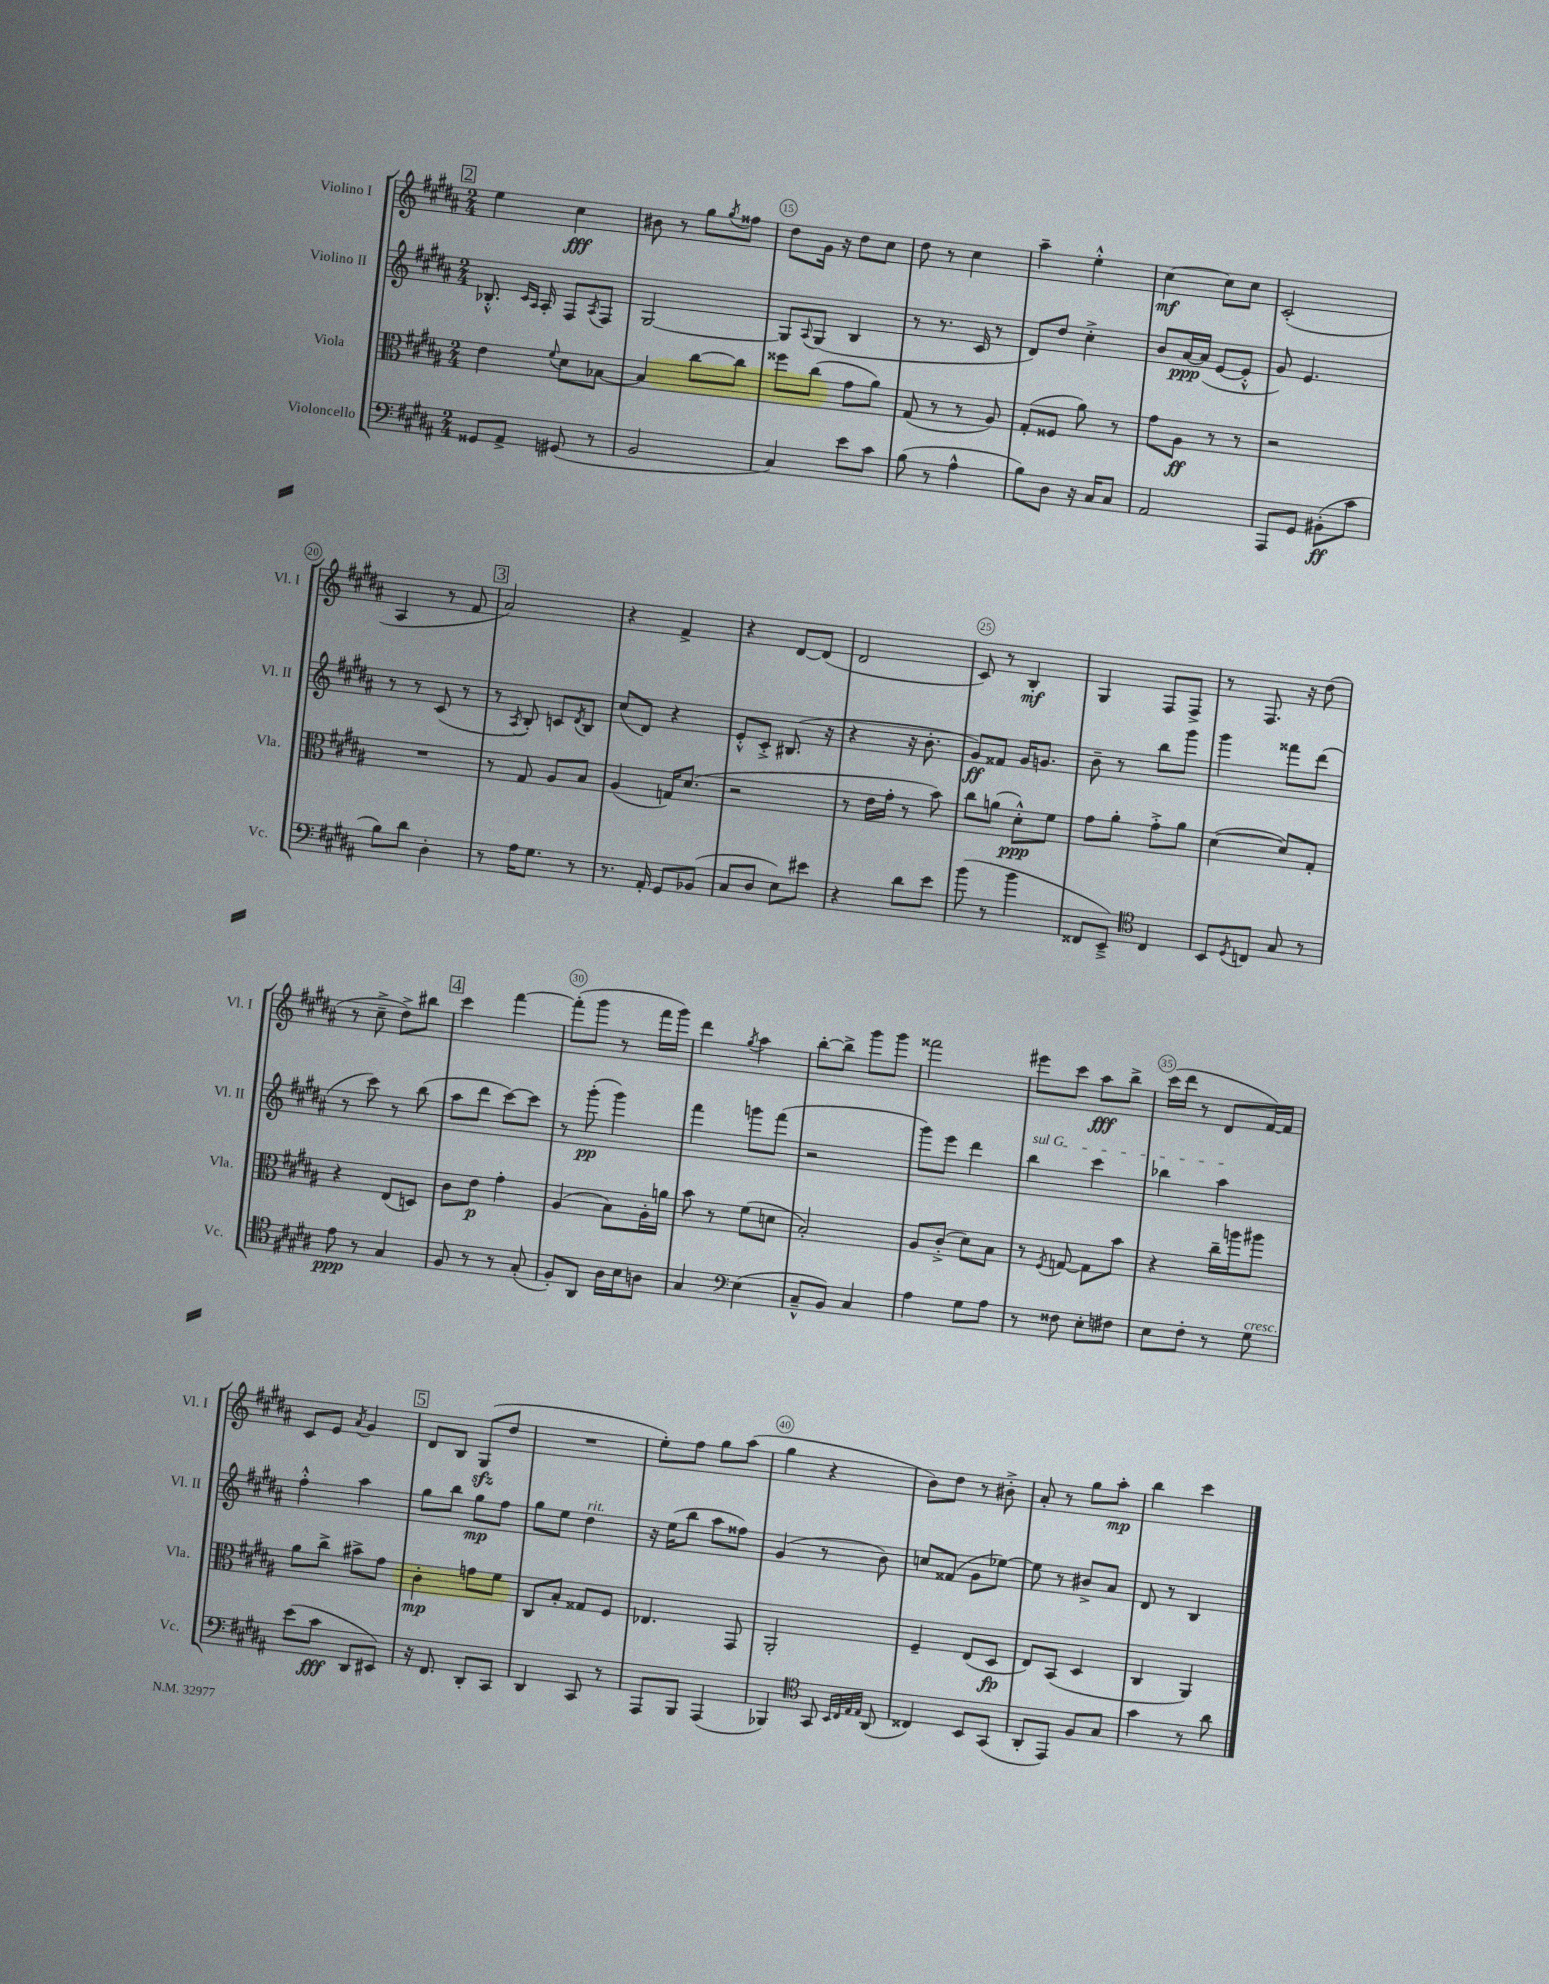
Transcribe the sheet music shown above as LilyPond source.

<<
\new StaffGroup <<
\new Staff = "s0" \with { instrumentName = "Violino I" shortInstrumentName = "Vl. I" } {
    \clef treble \key b \major \numericTimeSignature \time 2/4
    \mark \markup { \box "2" } e''4 cis''4\fff |
    bis'8 r8 gis''8 \acciaccatura { gis''8 } fisis''8 |
    dis''8 gis'16 r16 dis''8 cis''8 |
    dis''8 r8 cis''4 |
    ais''4-- e''4-.-^ |
    cis''4~\mf cis''8 cis''8 |
    cis'2-.( |
    ais4 r8 fis'8 |
    \mark \markup { \box "3" } ais'2) |
    r4 fis'4-> |
    r4 dis'8~ dis'8( |
    dis'2 |
    cis'8) r8 b4-.\mf |
    gis4 fis8 fis8-> |
    r8 fis8. r16 dis''8( |
    r8 cis''8---> dis''8->) bis''8 |
    \mark \markup { \box "4" } cis'''4 fis'''4~ |
    fis'''8-.( gis'''8 r8 fis'''16 gis'''16) |
    dis'''4 \acciaccatura { gis''8 } ais''4 |
    b''8~-. b''8-> gis'''8 gis'''8 |
    fisis'''2 |
    eis'''8 cis'''8 ais''8\fff b''8-> |
    cis'''16( dis'''16 r8 dis'8 fis'16~) fis'16 |
    cis'8 e'8 \acciaccatura { ais'8 } gis'4 |
    \mark \markup { \box "5" } dis'8 b8 gis8\sfz( dis''8 |
    R2 |
    e''8-.) fis''8 gis''8 ais''8( |
    gis''4 r4 |
    b'8) dis''8 r8 bis'8-.-> |
    ais'8-. r8 gis''8 ais''8-.\mp |
    b''4 cis'''4 \bar "|." |
}
\new Staff = "s1" \with { instrumentName = "Violino II" shortInstrumentName = "Vl. II" } {
    \clef treble \key b \major \numericTimeSignature \time 2/4
    \mark \markup { \box "2" } bes8.-.-^ \grace { cis'16 ais16 } ais16-. fis8 \acciaccatura { ais8 } fis8 |
    gis2~ |
    gis8 \appoggiatura { ais8 } gis8( b4 |
    r8 r8. cis'16 r8 |
    dis'8) dis''8 cis''4-.-> |
    b'8 ais'16~\ppp ais'16( e'8~ e'8-.-^ |
    gis'8) e'4. |
    r8 r8 cis'8( r8 |
    \mark \markup { \box "3" } r8 \acciaccatura { ais8 } b8-.) c'8 \acciaccatura { dis'8 } b8 |
    cis''8( dis'8) r4 |
    e'8-.-^ cis'8-.-> bis8.( r16 |
    r4 r16 b'8.-. |
    gis'8\ff) fisis'8 gis'16 g'8. |
    b'8-- r8 b''8 gis'''8 |
    gis'''4 fisis'''8 dis'''8( |
    r8 cis'''8) r8 b''8( |
    \mark \markup { \box "4" } ais''8 dis'''8 cis'''8~) cis'''8 |
    r8 gis'''8-.\pp( gis'''4) |
    fis'''4 g'''8 fis'''8( |
    r2 |
    gis'''8) e'''8 dis'''4 |
    \once \override TextSpanner.bound-details.left.text = \markup { \italic "sul G" } b''4\startTextSpan cis'''4 |
    bes''4 ais''4\stopTextSpan |
    fis''4-.-^ ais''4 |
    \mark \markup { \box "5" } gis''8 b''8 gis''8\mp fis''8 |
    gis''8 e''8 dis''4^\markup { \italic "rit." } |
    r16 e''16( b''8 ais''8 fisis''8) |
    gis'4( r8 b'8) |
    c''8 fisis'8( gis'8 ees''8~) |
    ees''8 r8 bis'8-> ais'8 |
    dis'8 r8 b4 \bar "|." |
}
\new Staff = "s2" \with { instrumentName = "Viola" shortInstrumentName = "Vla." } {
    \clef alto \key b \major \numericTimeSignature \time 2/4
    \mark \markup { \box "2" } e'4 \appoggiatura { fis'8 } dis'8 bes8~ |
    bes4 cis''8~ cis''8 |
    fisis''8 cis''8( gis'8 ais'8) |
    gis8( r8 r8 ais8) |
    gis8-.( fisis8 ais'8) r8 |
    gis'8 ais8\ff r8 r8 |
    r2 |
    R2 |
    \mark \markup { \box "3" } r8 gis8 ais8 b8 |
    ais4( g16) dis'8.( |
    r2 |
    r8 e'16 gis'16-. r8 b'8) |
    cis''8 a'8( dis'8-.-^\ppp) fis'8 |
    gis'8 ais'8-. gis'8-.-> ais'8 |
    dis'4~( dis'8) gis8-. |
    r4 e8( d8) |
    \mark \markup { \box "4" } cis'8 e'8\p gis'4-. |
    ais4( b8) ais16-. a'16 |
    b'8 r8 fis'8( d'8 |
    b2-.) |
    ais8 cis'8-.->( dis'8) b8 |
    r8 \acciaccatura { fis8 } g8~ g8 b'8 |
    r4 cis''16-- a''16 ais''8 |
    ais'8 cis''8-> bis'8-> gis'8 |
    \mark \markup { \box "5" } cis'4-.\mp g'8 fis'8 |
    cis8 b8-. gisis8 fis8 |
    ees4. gis,8 |
    ais,2-. |
    fis4-- e8( dis8\fp |
    e8) b,8( dis4 |
    cis4 ais,4) \bar "|." |
}
\new Staff = "s3" \with { instrumentName = "Violoncello" shortInstrumentName = "Vc." } {
    \clef bass \key b \major \numericTimeSignature \time 2/4
    \mark \markup { \box "2" } gisis,8 ais,8-> gis,8( r8 |
    b,2 |
    cis4) e'8 cis'8 |
    b8( r8 ais4-^ |
    b8) dis8 r16 cis16 cis8 |
    ais,2 |
    ais,,8 gis,8 bis,8-.\ff( cis'8 |
    b8) dis'8 dis4-. |
    \mark \markup { \box "3" } r8 ais16 gis8. r8 |
    r8. ais,16-. gis,8 bes,8( |
    cis8 dis8 e8) eis'8 |
    r4 dis'8 e'8 |
    b'8( r8 b'4 |
    fisis,8 e,8--->) \clef tenor cis4 |
    b,8 \acciaccatura { dis8 } c8 gis8 r8 |
    e'8\ppp r8 gis4 |
    \mark \markup { \box "4" } fis8 r8 r8 gis8-.( |
    fis8-.) ais,8 ais16 b16 a8 |
    gis4 \clef bass e4( |
    cis8---^ b,8) cis4 |
    ais4 gis8 ais8 |
    r8 fisis8 e8-. fis8 |
    e8 fis8-. r8 gis8^\markup { \italic "cresc." } |
    e'8( cis'8\fff dis,8 eis,8) |
    \mark \markup { \box "5" } r16 fis,8. dis,8-. cis,8 |
    dis,4 cis,8 r8 |
    ais,,8 b,,8 ais,,4( |
    bes,,4) \clef tenor gis,8 \grace { b,32 cis32 e32 e32 } ais,8( |
    cisis4) b,8 gis,8( |
    ais,8-. e,8) fis8 gis8 |
    gis'4 r8 ais'8 \bar "|." |
}
>>
>>
\layout { \context { \Score currentBarNumber = #13 \override BarNumber.break-visibility = ##(#f #t #t) barNumberVisibility = #(every-nth-bar-number-visible 5) \override BarNumber.stencil = #(make-stencil-circler 0.1 0.3 ly:text-interface::print) } }
